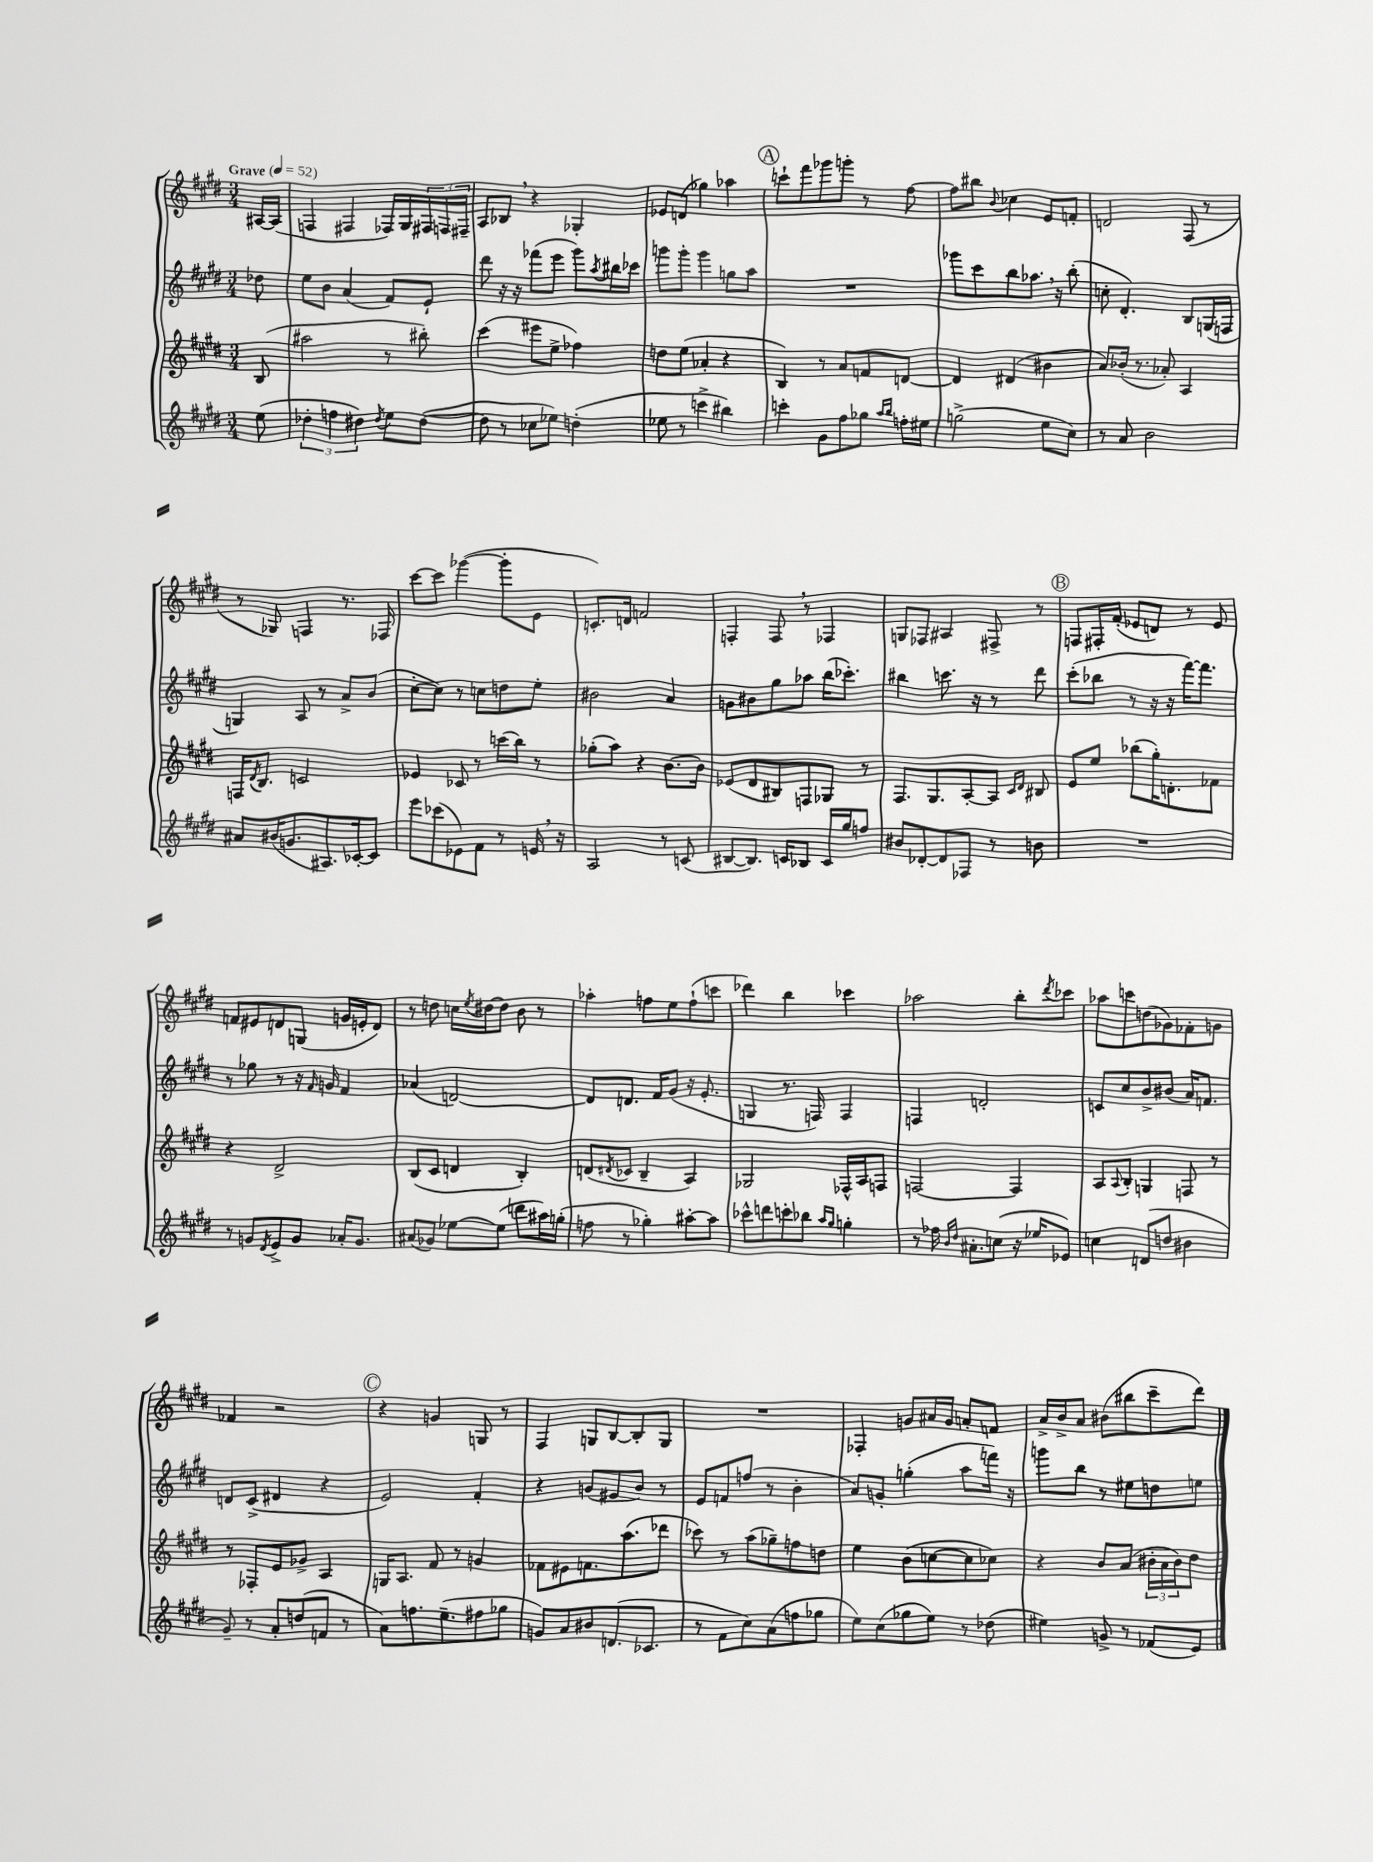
<<
\new StaffGroup <<
\new Staff = "s0" {
    \clef treble \key e \major \numericTimeSignature \time 3/4 \partial 8 \tempo "Grave" 4 = 52
    ais16~ ais16( |
    f4 fis4 fes16) gis16 \tuplet 3/2 { fis16 f16 fis16-- } |
    a8 bes8 \breathe r4 ges4-. |
    ees'8 d'8( ges''4) aes''4 |
    \mark \markup { \circle "A" } c'''8-! fis'''8 ges'''8 g'''8-. r8 fis''8~ |
    fis''8 bis''8 \appoggiatura { b'8 } ces''4 e'8 f'8-. |
    d'2 fis8( r8 |
    r8 ges8) f4 r8. fes16 |
    cis'''8~ cis'''8 ges'''4~( ges'''8-. e'8 |
    c'8.-.) d'16 f'2 |
    f4-. f8 \breathe r8 fes4 |
    g8 fes8 ais4 fis8-> r8 |
    \mark \markup { \circle "B" } f8 fis16-. fis'16-.( ees'8 d'8) r8 ees'8 |
    f'8 eis'8 d'8 g8( g'16 e'16-. d'8) |
    r8 d''8 c''16 \acciaccatura { e''8 } dis''16~ dis''8 b'8 r8 |
    aes''4-. f''8 e''8 f''8-!( c'''8 |
    des'''4) b''4 ces'''4 |
    aes''2 b''8-. \acciaccatura { dis'''8 } ces'''8 |
    aes''8 c'''8 d''8( ges'8) fes'8-. g'8 |
    fes'4 r2 |
    \mark \markup { \circle "C" } r4 g'4 g8 r8 |
    fis4 g8 b8~ b8-. g8 |
    R2. |
    fes4-. g'8 ais'16 g'16 a'8-. f'8 |
    a'16-> b'16-> a'8 bis'8( bis''8 cis'''8-- dis'''8) \bar "|." |
}
\new Staff = "s1" {
    \clef treble \key e \major \numericTimeSignature \time 3/4 \partial 8
    des''8 |
    e''8 b'8 a'4( fis'8) e'8-! |
    dis'''8 r16 r16 fes'''8( e'''8 gis'''8) \acciaccatura { a''8 } bis''16 ces'''16 |
    g'''8 g'''8-. g'''4 g''8 a''8 |
    \mark \markup { \circle "A" } R2. |
    ges'''8 cis'''8 b''8 aes''8. \breathe r16 b''8-.( |
    c''8-. dis'4.-.) b8 g16( f16 |
    g4) a8 r8 a'8-> b'8( |
    cis''8~-. cis''8) r8 c''8 d''8 e''8-. |
    bis'2 a'4 |
    g'8 bis'8 gis''8 aes''8 b''16( ces'''8.-.) |
    bis''4 c'''8. r16 r8 dis'''8 |
    \mark \markup { \circle "B" } cis'''8-.( bes''8 r8 r16 r16 fis'''16~) fis'''8. |
    r8 ges''8 r8 r16 \grace { fis'16 } g'16 fis'4 |
    aes'4( d'2~) |
    d'8 d'8. fis'16 gis'8( r16 e'8.-. |
    g4 r8. f16) f4 |
    f4 d'2-. |
    c'8 cis''8 b'8-> bis'8( a'16) f'8. |
    d'8 cis'8->( dis'4 r4 |
    \mark \markup { \circle "C" } e'2) fis'4-. |
    r4 g'8( eis'8 b'8) r8 |
    e'8 f'8 f''8( r8 b'4-. |
    a'8) g'8-. g''4-.( a''8 f'''16) r16 |
    g'''8 b''8 r8 eis''8 d''8 e''8 \bar "|." |
}
\new Staff = "s2" {
    \clef treble \key e \major \numericTimeSignature \time 3/4 \partial 8
    b8( |
    ais''2 r8 bis''8-.) |
    cis'''4( eis'''8 e''8-> fes''4) |
    d''8 e''8( aes'4-. r4 |
    \mark \markup { \circle "A" } b4) r8 a'8 f'8 d'8~ |
    d'4 dis'4( bis'4 |
    a'8) bes'16-.( r8. aes'8-.) a4 |
    f16 \acciaccatura { dis'8 } b8. c'2 |
    ees'4 ces'8 r8 c'''16( b''16) r8 |
    ges''8-.( a''8) r4 b'8.~ b'16 |
    ees'8( dis'8 bis8) f8 ges8 r8 |
    fis8. gis8. a8~-. a8 \grace { cis'16 dis'16 } bis8 |
    \mark \markup { \circle "B" } e'8 e''8 bes''8( gis''16-.) d'8.-. fes'8 |
    r4 dis'2-> |
    b8( cis'8 d'4 b4-.) |
    d'8( \acciaccatura { dis'8 } ces'8 b4-- a4) |
    ges2 fes16-^ a16 f8 |
    f2~ f4 |
    a8 \appoggiatura { a8 } b8-. g4 f8 r8 |
    r8 fes8-. e'8 ges'8-> a4 |
    \mark \markup { \circle "C" } g16 a8. fis'8 r8 g'4 |
    fes'8 eis'8 f'8. a''8.( des'''8 |
    ces'''8) r8 a''8( ges''8--) f''8 d''8 |
    e''4 b'8( c''8~ c''8 ces''8) |
    r4 b'8 a'8( \tuplet 3/2 { bis'16-. a'16 bis'16) } dis''8 \bar "|." |
}
\new Staff = "s3" {
    \clef treble \key e \major \numericTimeSignature \time 3/4 \partial 8
    e''8( |
    \tuplet 3/2 { des''4-. f''4 dis''4) } \acciaccatura { dis''8 } e''8 dis''8~( |
    dis''8 r8 ces''8 ees''8) d''4-.( |
    ees''8 r8 c'''4-> bis''4) |
    \mark \markup { \circle "A" } c'''4-. gis'8 fis''8 ges''8 \grace { a''16 b''16 } f''16-. eis''16 |
    g''2->( e''8 cis''8) |
    r8 a'8 b'2 |
    ais'8 bis'16( g'8. ais8.) ces'16~-. ces'8 |
    e'''8 ces'''8( ees'8) fis'8 r8 e'16 \breathe r16 |
    a2 r8 c'8( |
    bis8~ bis8.) c'16 bes8 c'16 gis''16 f''8 |
    bis'8 des'8~-. des'8 fes8 r8 b'8 |
    \mark \markup { \circle "B" } R2. |
    r8 g'8 \acciaccatura { dis'8 } e'8-> g'8 aes'16-. g'8. |
    ais'8( ges'8) ees''8~ ees''8( d'''8 ais''16) g''16-.( |
    f''8 r8 ges''4-.) ais''8~-. ais''8 |
    ces'''8-^ d'''8 c'''8-. bes''8 \grace { a''16 gis''16 } g''4-. |
    r8 fes''16 \grace { b'16 dis''16 } ais'8.-. c''8( r16 ees''16 ees'8) |
    c''4 d'8( d''8 bis'4 |
    gis'8--) r8 a'8-. d''8( f'8 r8 |
    \mark \markup { \circle "C" } a'8) f''8. e''8.--( fis''8 ges''8 |
    g'8) a'8 bis'8 d'8.( ces'8. |
    r8 fis'8 cis''8) a'8( f''8 ges''8 |
    e''8) cis''8( ges''8 e''8) r8 des''8( |
    eis''4) g'8-> r8 fes'8( e'8) \bar "|." |
}
>>
>>
\layout { \context { \Score \remove "Bar_number_engraver" } }
